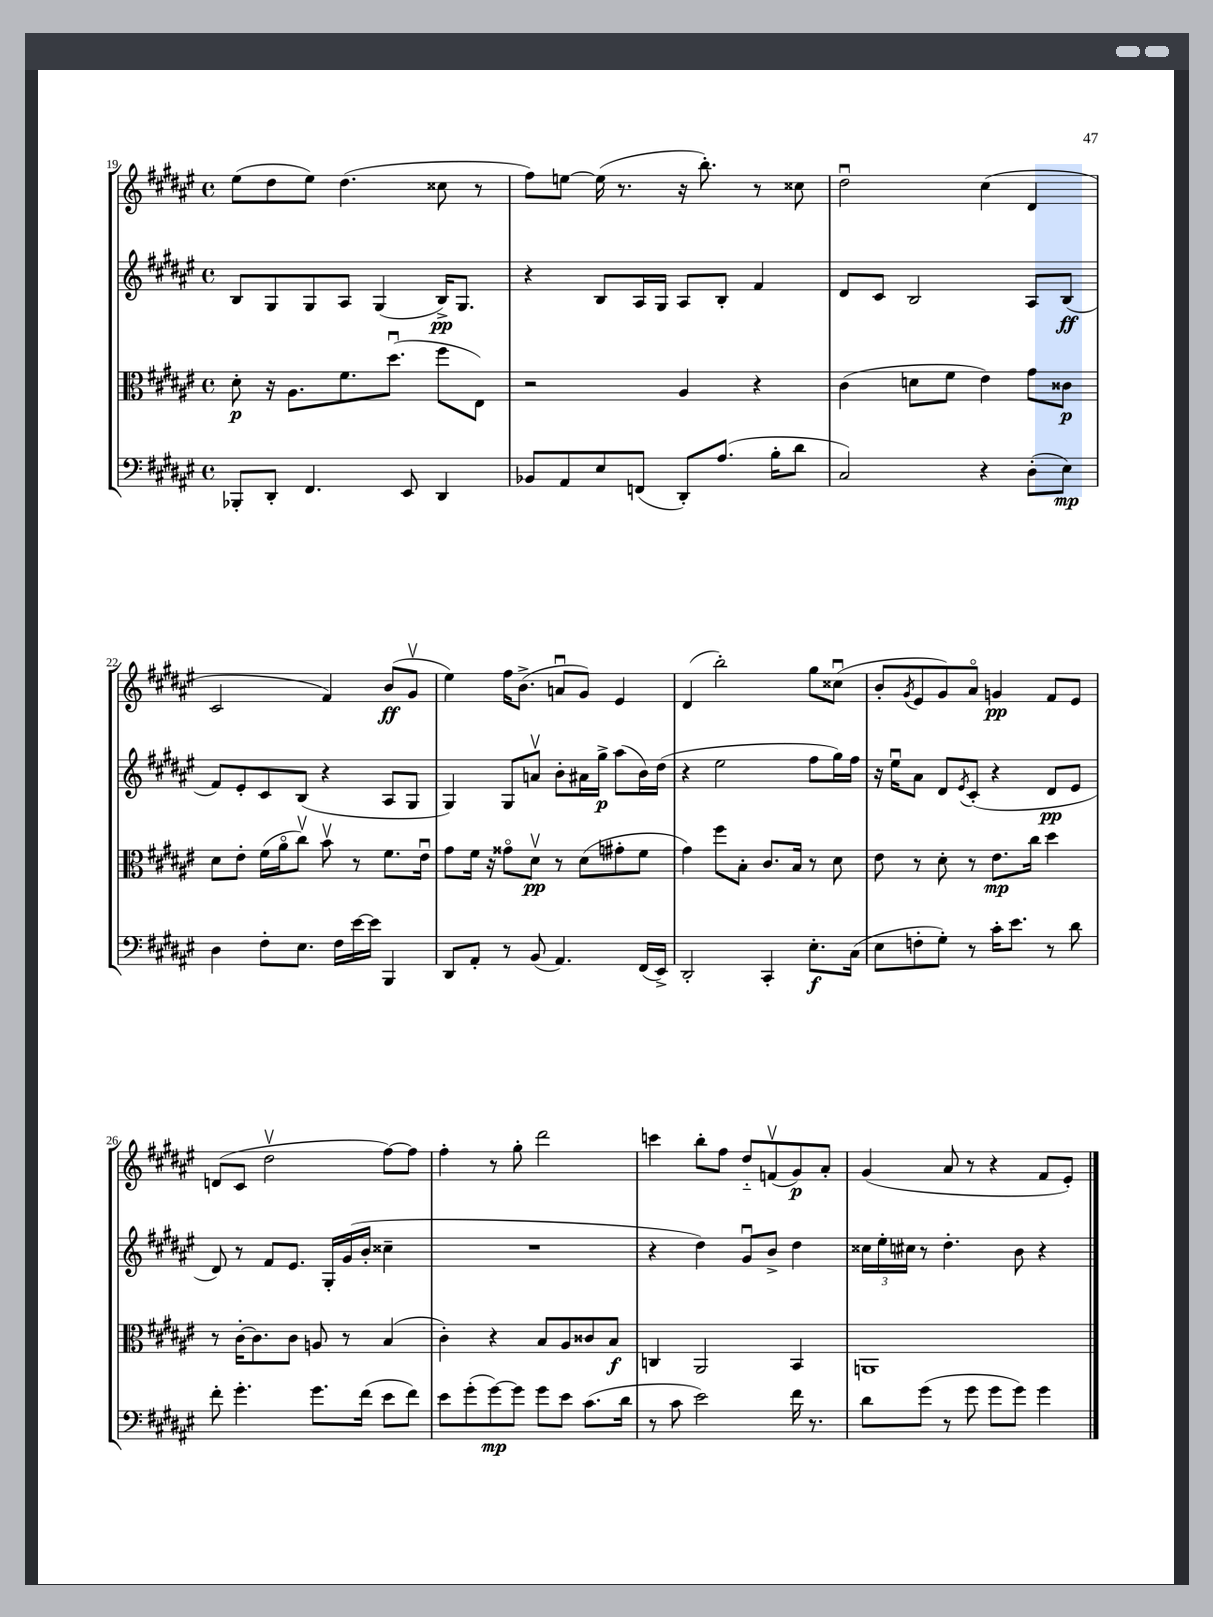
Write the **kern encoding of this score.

**kern	**kern	**kern	**kern
*staff4	*staff3	*staff2	*staff1
*clefF4	*clefC3	*clefG2	*clefG2
*k[f#c#g#d#a#e#]	*k[f#c#g#d#a#e#]	*k[f#c#g#d#a#e#]	*k[f#c#g#d#a#e#]
*M4/4	*M4/4	*M4/4	*M4/4
*met(c)	*met(c)	*met(c)	*met(c)
8BBB-'	8d#'	8B	(8ee#
8DD#'	16r	8G#	8dd#
.	8.A#	.	.
4.FF#	.	8G#	8ee#)
.	8.f#	8A#	(4.dd#
.	.	(4G#	.
.	(8.dd#u	.	.
8EE#	.	.	.
4DD#	8ff#	16B^)	8cc##
.	.	8.G#	.
.	8E#)	.	8r
=	=	=	=
8BB-	2r	4r	8ff#)
8AA#	.	.	[8ee
8E#	.	8B	(16ee]
.	.	.	8.r
(8FF	.	16A#	.
.	.	16G#	.
8DD#')	4A#	8A#	16r
.	.	.	8.bb')
(8.A#	.	8B'	.
.	4r	4f#	8r
16B'	.	.	.
8d#	.	.	8cc##
=	=	=	=
2C#)	(4c#	8d#	2dd#u
.	.	8c#	.
.	8d	2B	.
.	8f#	.	.
4r	4e#)	.	(4cc#
(8D#'	8g#	8A#	4d#
8E#)	8c##	(8B	.
=	=	=	=
4D#	8d#	8f#)	2c#
.	8e#'	8e#'	.
8F#'	(16f#	8c#	.
.	16a#o	.	.
8.E#	8cc#v)	(8B	.
.	8bv	4r	4f#)
16F#	.	.	.
[16e#	8r	.	.
16e#]	.	.	.
4BBB	8.f#	8A#	(8b
.	.	8G#	8g#v
.	16e#u	.	.
=	=	=	=
8DD#	8g#	4G#)	4ee#)
8AA#'	16f#	.	.
.	16r	.	.
8r	8g##o	8G#	16ff#
.	.	.	(8.b^
(8BB	8d#v	8av	.
4.AA#)	8r	8b'	8au
.	(8d#	16a#	8g#)
.	.	16gg#^	.
.	8g#'	(8aa#	4e#
(16FF#	8f#	16b)	.
16EE#^)	.	(16dd#	.
=	=	=	=
2DD#'	4g#)	4r	(4d#
.	8ff#	2ee#	2bb')
.	8B'	.	.
4CC#'	8.c#	.	.
.	16B	.	.
8.E#'	8r	8ff#	8gg#
.	8d#	16gg#)	(8cc##u
(16C#	.	16ff#	.
=	=	=	=
8E#	8e#	16r	8b'
.	.	16ee#u	.
.	.	.	8qg#
8F'	8r	8a#	8e#
8G#')	8d#'	8d#	8g#)
.	.	8qe#	.
8r	8r	(8c#'	8a#o
16c#'	8.e#	4r	4g
8.e#	.	.	.
.	16cc#	.	.
8r	4dd#	8d#	8f#
8d#	.	8e#	8e#
=	=	=	=
8f#'	8r	8d#)	(8d
4.g#'	[16c#'	8r	8c#
.	8.c#]	.	.
.	.	8f#	2dd#v
.	8c#	8.e#	.
8.g#	8A	.	.
.	.	16G#'	.
.	8r	(16g#	.
(16f#	.	16b'	.
8e#	(4B	4cc##~	[8ff#)
8f#)	.	.	8ff#]
=	=	=	=
8e#	4c#')	1r	4ff#'
(8g#'	.	.	.
[8g#)	4r	.	8r
8g#]	.	.	8gg#'
8g#	8B	.	2ddd#
8e#	8A#	.	.
(8.c#	8c##	.	.
.	8B	.	.
16d#	.	.	.
=	=	=	=
8r	4C	4r	4ccc
8c#	.	.	.
2e#)	2AA#	4dd#)	8bb'
.	.	.	8ff#
.	.	8g#u	8dd#'~
.	.	8b^	(8fv
16f#	4BB	4dd#	8g#)
8.r	.	.	.
.	.	.	8a#'
=	=	=	=
8d#	1AA	24cc##	(4g#
.	.	24ee#'	.
.	.	24cc#	.
(8g#	.	8r	.
8r	.	4.dd#'	8a#
8g#	.	.	8r
8g#	.	.	4r
8g#)	.	8b	.
4g#	.	4r	8f#
.	.	.	8e#')
==	==	==	==
*-	*-	*-	*-
